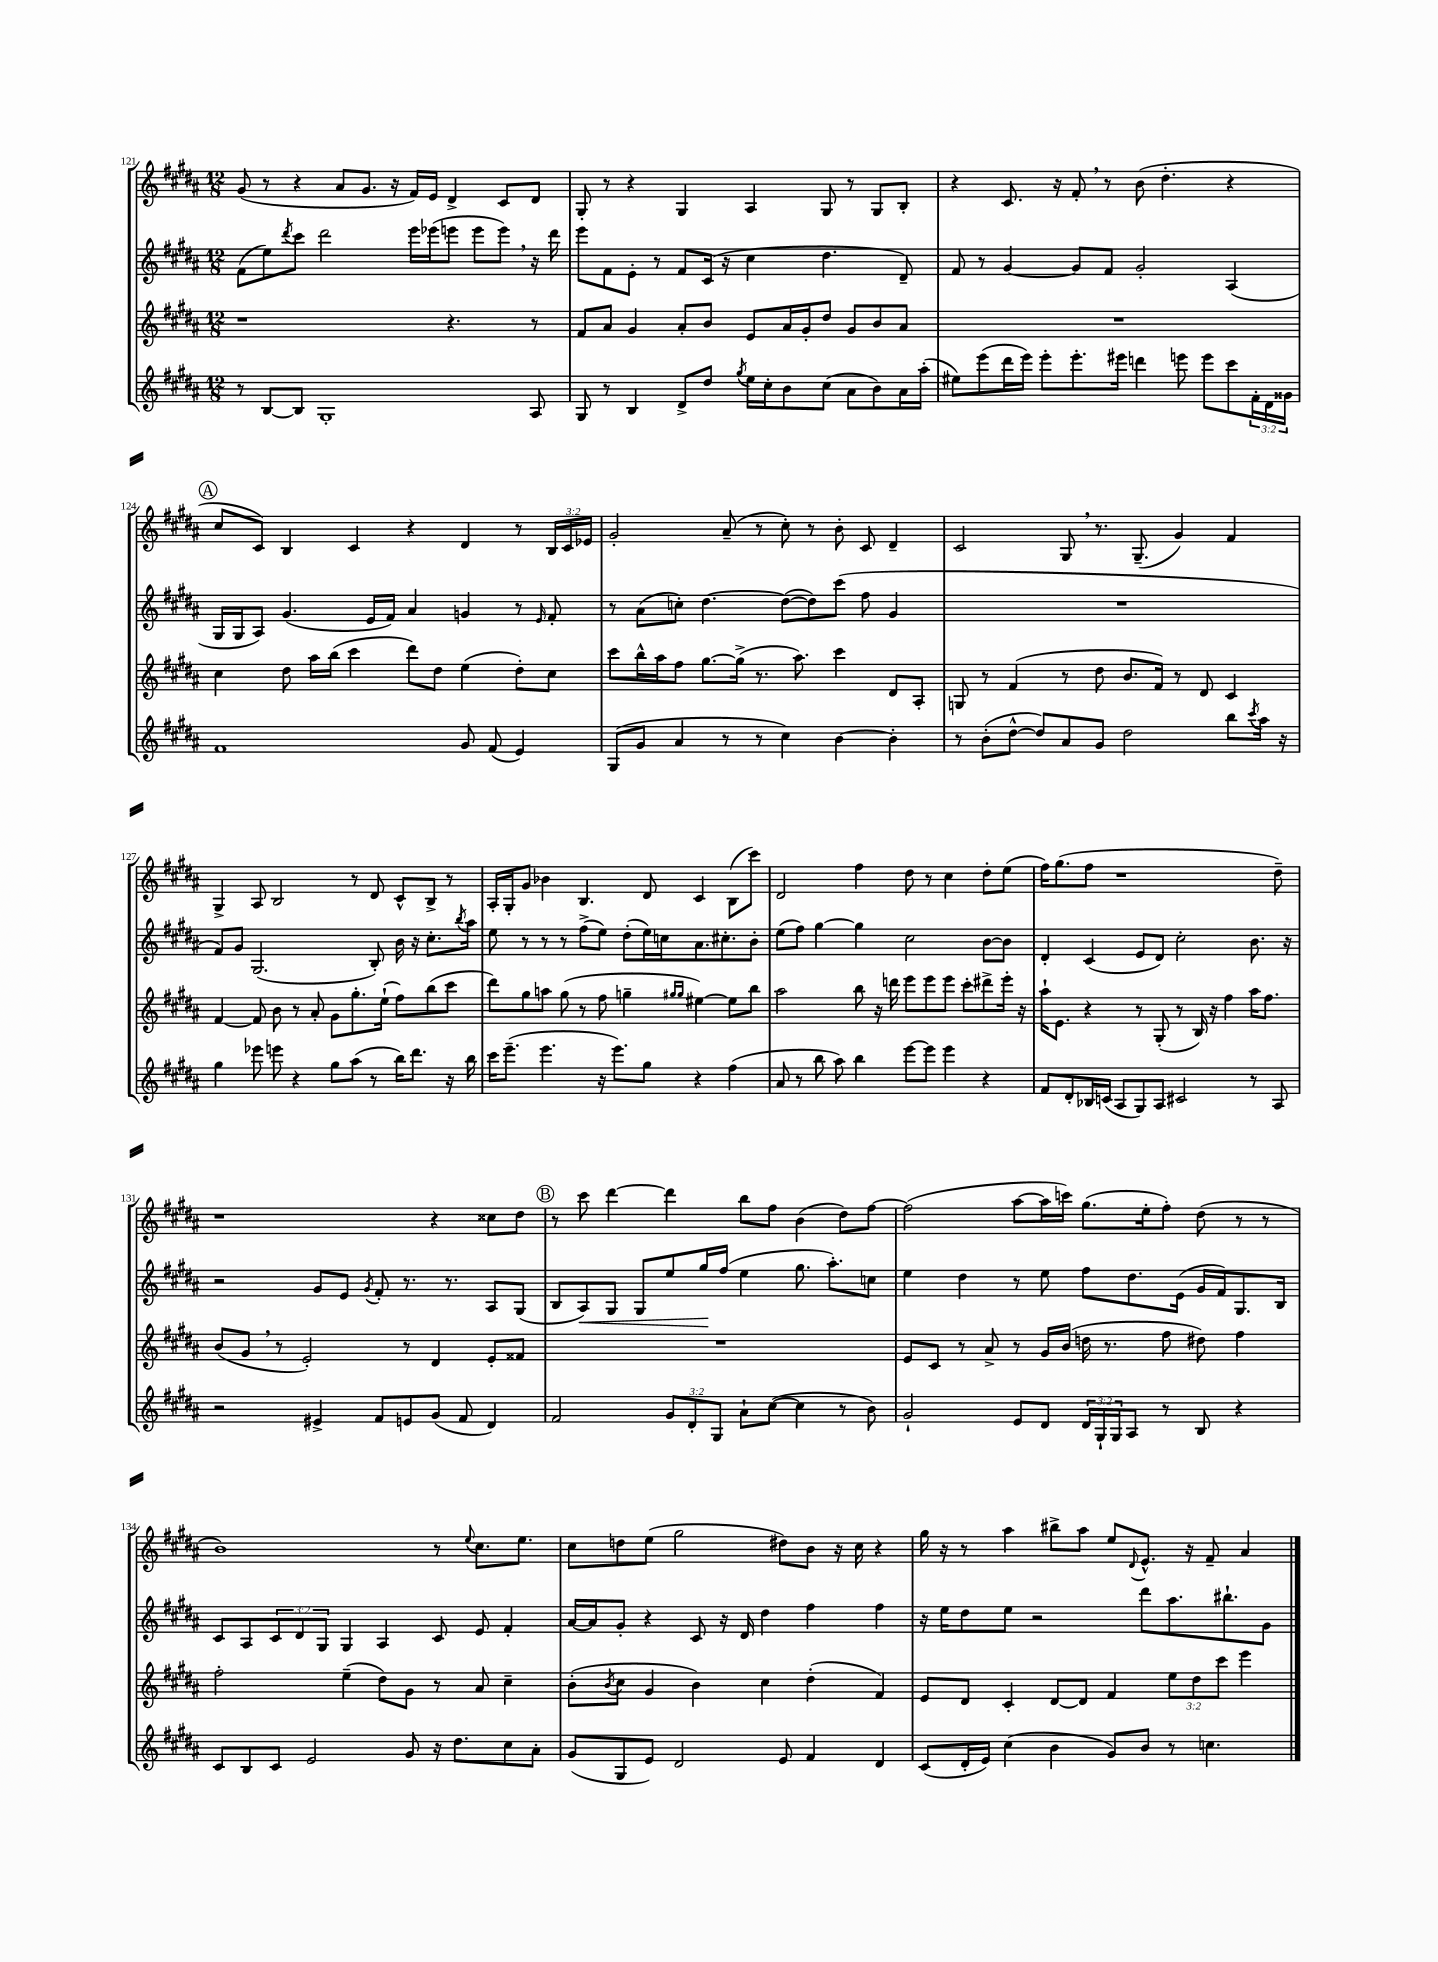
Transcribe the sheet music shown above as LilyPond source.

<<
\new StaffGroup <<
\new Staff = "s0" {
    \clef treble \key b \major \numericTimeSignature \time 12/8 \override Staff.TupletNumber.text = #tuplet-number::calc-fraction-text
    gis'8( r8 r4 ais'8 gis'8. r16 fis'16) e'16 dis'4-> cis'8 dis'8 |
    gis8-. r8 r4 gis4 ais4 gis8 r8 gis8 b8-. |
    r4 cis'8. r16 fis'8-. \breathe r8 b'8( dis''4.-. r4 |
    \mark \markup { \circle "A" } cis''8 cis'8) b4 cis'4 r4 dis'4 r8 \tuplet 3/2 { b16 cis'16 ees'16 } |
    gis'2-. ais'8--( r8 cis''8-.) r8 b'8-. cis'8 dis'4-- |
    cis'2 gis8 \breathe r8. gis8.--( gis'4) fis'4 |
    gis4-> ais8 b2 r8 dis'8 cis'8-^ b8-> r8 |
    ais16-. gis16-. gis'8 bes'4 b4. dis'8 cis'4 b8( cis'''8) |
    dis'2 fis''4 dis''8 r8 cis''4 dis''8-. e''8( |
    fis''16) gis''8.( fis''8 r1 dis''8--) |
    r1 r4 cisis''8 dis''8 |
    \mark \markup { \circle "B" } r8 cis'''8 dis'''4~ dis'''4 b''8 fis''8 b'4( dis''8) fis''8~ |
    fis''2( ais''8~ ais''16 c'''16) gis''8.( e''16-. fis''8-.) dis''8( r8 r8 |
    b'1) r8 \appoggiatura { e''8 } cis''8. e''8. |
    cis''8 d''8 e''8( gis''2 dis''8) b'8 r16 cis''16 r4 |
    gis''16 r16 r8 ais''4 bis''8-> ais''8 e''8 \appoggiatura { dis'8 } e'8.-^ r16 fis'8-- ais'4 \bar "|." |
}
\new Staff = "s1" {
    \clef treble \key b \major \numericTimeSignature \time 12/8 \override Staff.TupletNumber.text = #tuplet-number::calc-fraction-text
    fis'8( e''8) \acciaccatura { dis'''8 } cis'''8 dis'''2 e'''16 ees'''16( e'''8 e'''8 e'''8) \breathe r16 dis'''16 |
    e'''8 fis'8 e'8-. r8 fis'8 cis'16( r16 cis''4 dis''4. dis'8--) |
    fis'8 r8 gis'4~ gis'8 fis'8 gis'2-. ais4( |
    \mark \markup { \circle "A" } gis16 gis16 ais8) gis'4.( e'16 fis'16) ais'4 g'4 r8 \grace { e'16 } fis'8-. |
    r8 ais'8( c''8-.) dis''4.~ dis''8~( dis''8) cis'''8( fis''8 gis'4 |
    R1. |
    fis'8) gis'8 gis2.( b8-.) b'16 r16 cis''8.-. \acciaccatura { b''8 } ais''16 |
    e''8 r8 r8 r8 fis''8->( e''8) dis''8-.( e''16) c''16 ais'8. cis''8.-. b'8-. |
    e''8( fis''8) gis''4~ gis''4 cis''2 b'8~ b'8 |
    dis'4-. cis'4( e'8 dis'8) cis''2-. b'8. r16 |
    r2 gis'8 e'8 \acciaccatura { gis'8 } fis'8-. r8. r8. ais8 gis8( |
    \mark \markup { \circle "B" } b8 ais8\<) gis8 gis8 e''8 gis''16\! fis''16( e''4 gis''8. ais''8.-.) c''8 |
    e''4 dis''4 r8 e''8 fis''8 dis''8. e'16( gis'16 fis'16) gis8. b16 |
    cis'8 ais8 \tuplet 3/2 { cis'8 dis'8 gis8 } gis4 ais4 cis'8 e'8 fis'4-. |
    ais'16~ ais'16 gis'8-. r4 cis'8 r16 dis'16 dis''4 fis''4 fis''4 |
    r16 e''16 dis''8 e''8 r2 dis'''8 ais''8. bis''8.-! gis'8 \bar "|." |
}
\new Staff = "s2" {
    \clef treble \key b \major \numericTimeSignature \time 12/8 \override Staff.TupletNumber.text = #tuplet-number::calc-fraction-text
    r1 r4. r8 |
    fis'8 ais'8 gis'4 ais'8-. b'8 e'8 ais'16 gis'16-. dis''8 gis'8 b'8 ais'8 |
    R1. |
    \mark \markup { \circle "A" } cis''4 dis''8 ais''16 b''16( cis'''4 dis'''8) dis''8 e''4( dis''8-.) cis''8 |
    cis'''8 b''16-^ ais''16 fis''8 gis''8.~ gis''16->( r8. ais''8.) cis'''4 dis'8 ais8-. |
    g8 r8 fis'4( r8 dis''8 b'8. fis'16) r8 dis'8 cis'4 |
    fis'4~ fis'8 b'8 r8 ais'8-. gis'8 gis''8.-. e''16-!( fis''8) b''8( cis'''8 |
    dis'''8) gis''8 a''8 gis''8( r8 fis''8 g''4-- \grace { gis''16 gis''16 } eis''4~) eis''8 b''8 |
    ais''2 b''8 r16 d'''16 e'''8 e'''8 e'''8 cis'''8-. dis'''8-> e'''16-. r16 |
    ais''16-! e'8. r4 r8 gis8-.( r8 b16) r16 fis''4 ais''16 fis''8. |
    b'8( gis'8 \breathe r8 e'2-.) r8 dis'4 e'8-. fisis'8 |
    \mark \markup { \circle "B" } R1. |
    e'8 cis'8 r8 ais'8-> r8 gis'16 b'16( d''16 r8. fis''8 dis''8) fis''4 |
    fis''2-. e''4--( dis''8) gis'8 r8 ais'8 cis''4-- |
    b'8-.( \acciaccatura { b'8 } cis''8 gis'4 b'4) cis''4 dis''4-.( fis'4) |
    e'8 dis'8 cis'4-. dis'8~ dis'8 fis'4 \tuplet 3/2 { e''8 dis''8 cis'''8 } e'''4 \bar "|." |
}
\new Staff = "s3" {
    \clef treble \key b \major \numericTimeSignature \time 12/8 \override Staff.TupletNumber.text = #tuplet-number::calc-fraction-text
    r8 b8~ b8 gis1-. ais8 |
    gis8 r8 b4 dis'8-> dis''8 \acciaccatura { gis''8 } e''16 cis''16-. b'8 cis''8( ais'8 b'8) ais'16 ais''16-.( |
    eis''8) e'''8( dis'''16 e'''16) e'''8-. e'''8.-. eis'''16 d'''4 e'''8 e'''8 cis'''8 \tuplet 3/2 { fis'16-. dis'16 gisis'16 } |
    \mark \markup { \circle "A" } fis'1 gis'8 fis'8( e'4) |
    gis8( gis'8 ais'4 r8 r8 cis''4) b'4~ b'4-. |
    r8 b'8-.( dis''8~-^ dis''8) ais'8 gis'8 dis''2 b''8 \acciaccatura { cis'''8 } ais''16 r16 |
    gis''4 ees'''8 e'''8 r4 gis''8 ais''8( r8 b''16) dis'''8. r16 b''16 |
    cis'''16 e'''8.--( e'''4. r16 e'''8.) gis''8 r4 fis''4( |
    ais'8 r8 b''8 ais''8) b''4 e'''8~ e'''8 e'''4 r4 |
    fis'8 dis'8-. bes16 c'16( ais8 gis8) ais8 cis'2 r8 ais8 |
    r2 eis'4-> fis'8 e'8 gis'8( fis'8 dis'4) |
    \mark \markup { \circle "B" } fis'2 \tuplet 3/2 { gis'8 dis'8-. gis8 } ais'8-! cis''8~( cis''4 r8 b'8) |
    gis'2-! e'8 dis'8 \tuplet 3/2 { dis'16 gis16-! gis16 } ais8 r8 b8 r4 |
    cis'8 b8 cis'8 e'2 gis'8 r16 dis''8. cis''8 ais'8-. |
    gis'8( gis8 e'8) dis'2 e'8 fis'4 dis'4 |
    cis'8( dis'16-. e'16) cis''4( b'4 gis'8) b'8 r8 c''4. \bar "|." |
}
>>
>>
\layout { \context { \Score currentBarNumber = #121 } }
